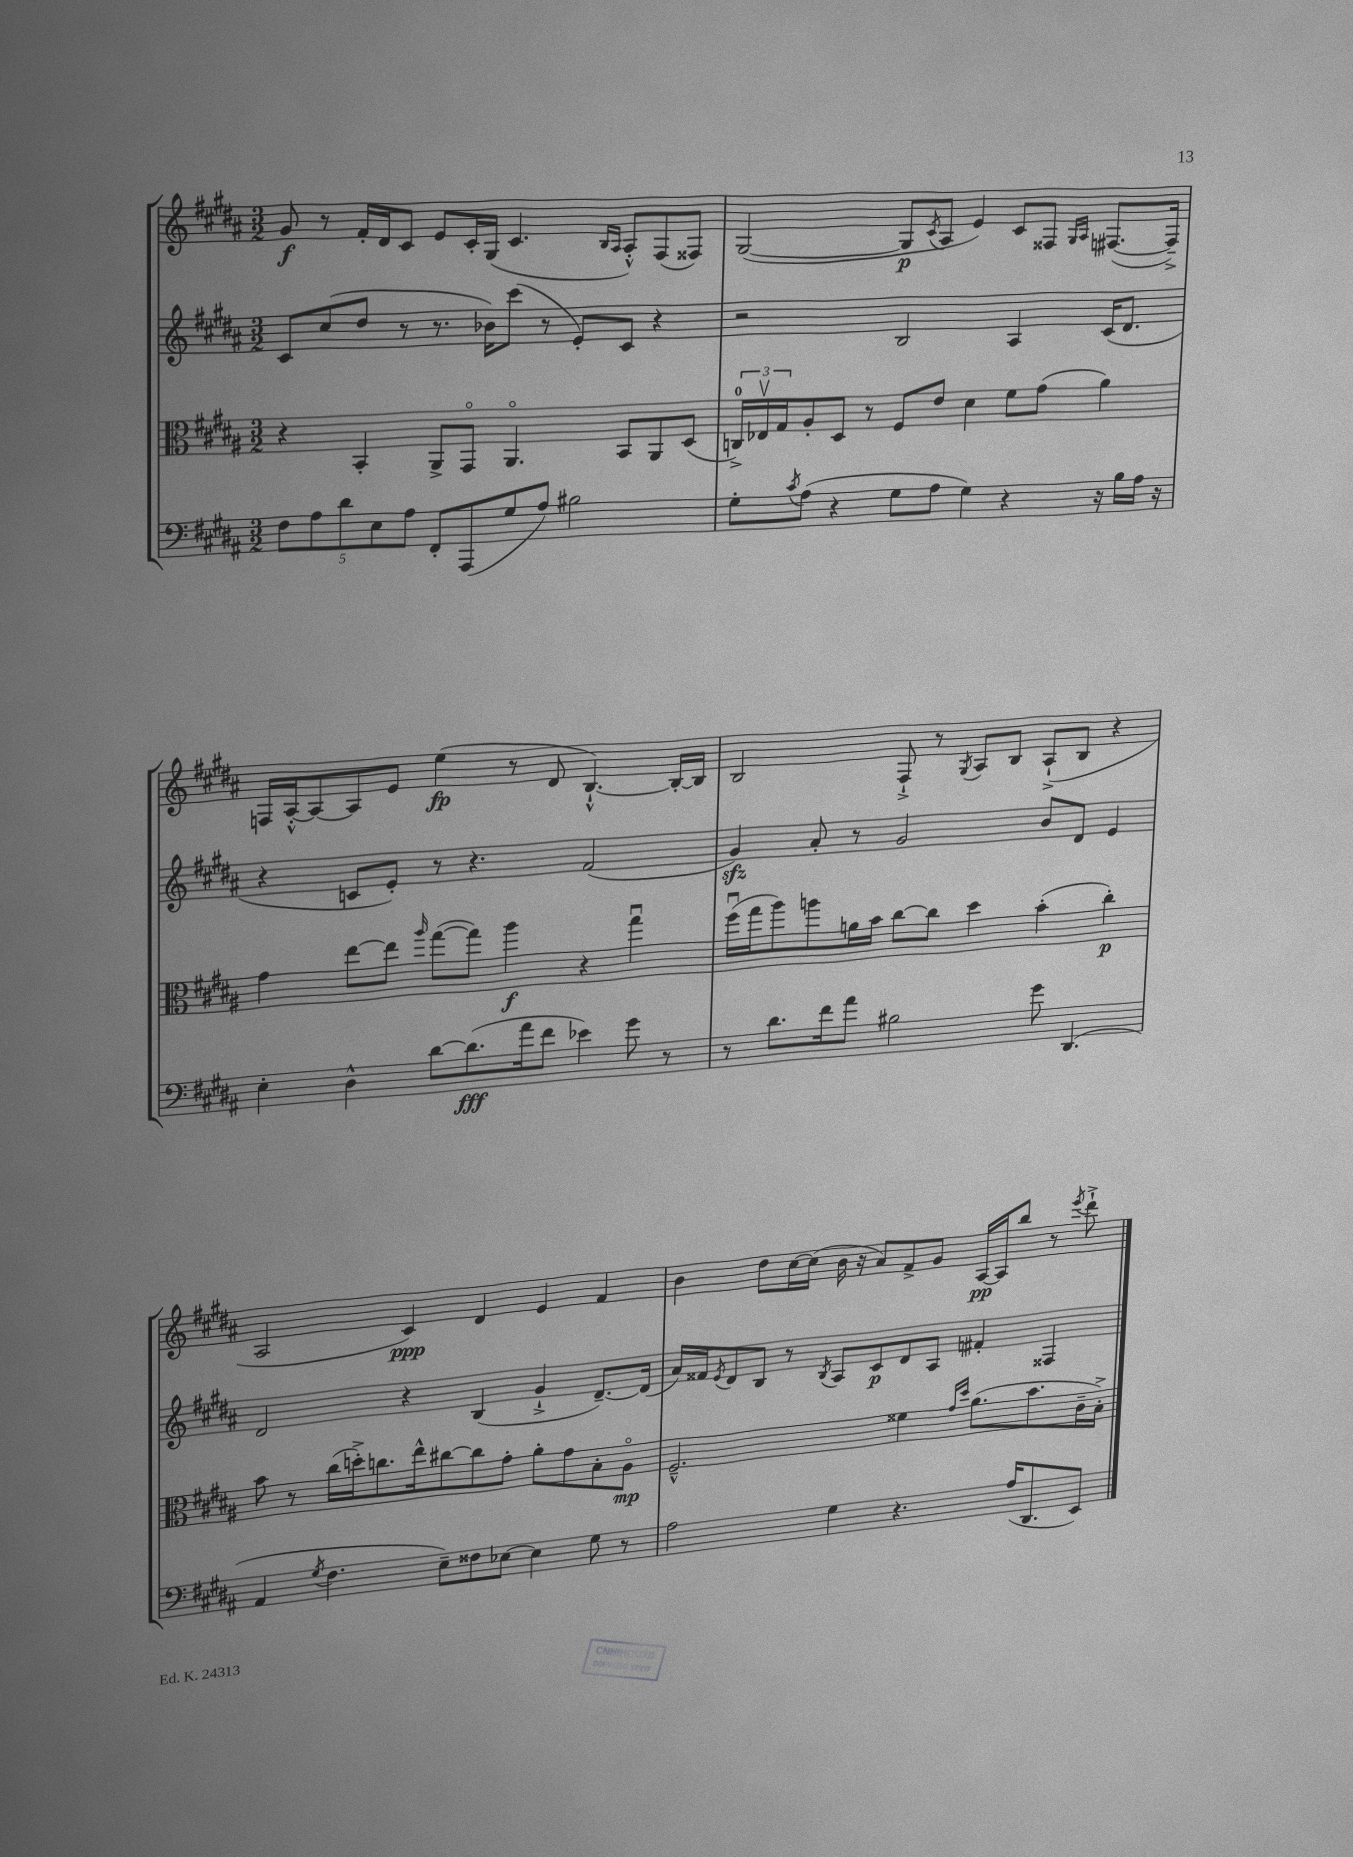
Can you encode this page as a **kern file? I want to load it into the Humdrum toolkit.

**kern	**kern	**kern	**kern
*staff4	*staff3	*staff2	*staff1
*clefF4	*clefC3	*clefG2	*clefG2
*k[f#c#g#d#a#]	*k[f#c#g#d#a#]	*k[f#c#g#d#a#]	*k[f#c#g#d#a#]
*M3/2	*M3/2	*M3/2	*M3/2
10F#	4r	8c#	8g#
10A#	.	.	.
.	.	(8cc#	8r
10d#	.	.	.
.	4BB'	8dd#	16f#'
10E	.	.	.
.	.	.	16d#
.	.	8r	8c#
10A#	.	.	.
8FF#'	8AA#^	8.r	8e
(8AAA#	8GG#o	.	16c#'
.	.	16b-)	(16G#
8G#	4.AA#o	(8ccc#	4.c#
8A#)	.	8r	.
2B#	.	8e')	.
.	.	.	16qqB
.	.	.	16qqA#
.	8BB	8c#	8A#'^^)
.	8AA#	4r	(8F#
.	(8D#	.	8F##)
=	=	=	=
8G#'	24C^)	2r	([2G#
.	24E-v	.	.
.	24G#	.	.
8qc#	.	.	.
(8A#	8A#'	.	.
4r	8D#	.	.
.	8r	.	.
8G#	8F#	2B	8G#]
.	.	.	8qc#
8A#	8e	.	8A#
4G#)	4d#	.	4e)
4r	8f#	4A#	8c#
.	(8g#	.	8F##
.	.	.	16qqG#
.	.	.	16qqA#
16r	4a#)	(16c#	([8.F#
16B	.	8.d#	.
16A#	.	.	.
16r	.	.	16F#~^])
=	=	=	=
4E'	4g#	4r	16F
.	.	.	[16A#'^^
.	.	.	8A#_
4D#^^	[8ee	8c	8A#]
.	8ee]	8e')	8e
.	16qqaa#	.	.
[8d#	([8gg#	8r	(4ee
(8.d#]	8gg#])	4.r	.
.	4aa#	.	8r
16a#	.	.	.
8f#	.	.	8d#
4e-)	4r	(2f#	[4.B`^^)
8g#	4gg#u	.	.
8r	.	.	16B'_
.	.	.	16B]
=	=	=	=
8r	(16ff#u	4g#)	2B
.	16gg#	.	.
8.d#	8aa#)	.	.
.	8aa	8a#'	.
16f#	.	.	.
8a#	16a	8r	.
.	16b	.	.
2B#	[8cc#	2g#	8F#`^
.	8cc#]	.	8r
.	.	.	8qG#
.	4dd#	.	8A#
.	.	.	8B
8g#	(4b'	8b	(8A#`^
(4.DD#	.	8d#	8B
.	4cc#')	4e	4r
=	=	=	=
4AA#	8b	2d#	2A#
.	8r	.	.
8qG#	.	.	.
4.F#	(16cc#	.	.
.	16dd'^)	.	.
.	8.cc	.	.
.	.	4r	4c#)
.	16ee^^	.	.
8E~)	[8cc#	.	.
8F##	8cc#]	(4B	4d#
[8E-	8g#'	.	.
4E-]	8a#'	4g#`^	4e
.	8g#	.	.
8G#	8B'	[8.d#~)	4f#
8r	8A#o	.	.
.	.	(16d#]	.
=	=	=	=
2A#	2.F#~^^	16a#)	4b
.	.	16f##	.
.	.	8qe	.
.	.	8d#	.
.	.	8B	8dd#
.	.	8r	[16cc#
.	.	.	(16cc#]
.	.	8qB	.
4G#	.	8A#	16b
.	.	.	16r
.	.	8c#	8a#)
4.r	4f##	8d#	8f#^
.	.	8A#	8g#
.	16qqg#	.	.
.	16qqdd#	.	.
.	(8.a#	4f#'	[16A#
.	.	.	16A#]
(16A#	.	.	8bb
8.DD#	8.b	.	.
.	.	4F##	8r
.	.	.	8qeee
8EE)	16c#~	.	8ddd#`^
.	16B'^)	.	.
==	==	==	==
*-	*-	*-	*-
